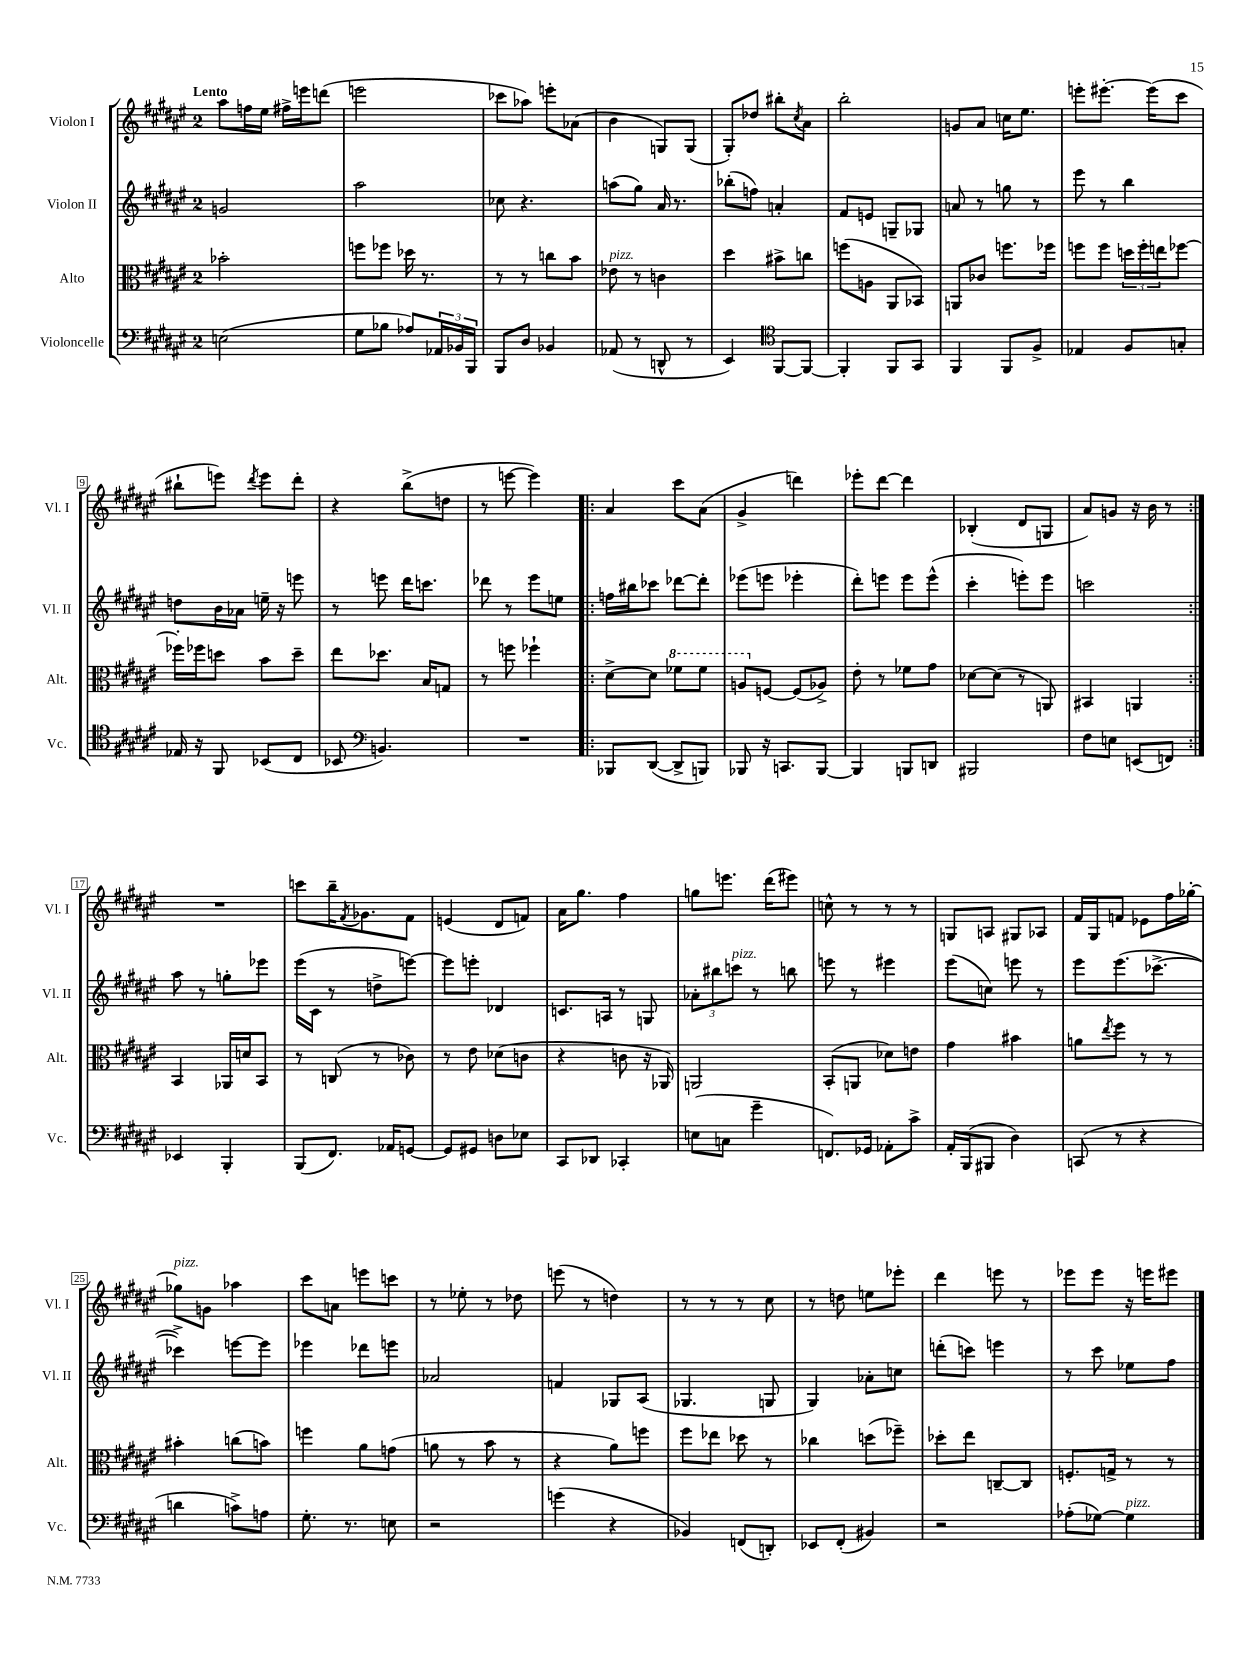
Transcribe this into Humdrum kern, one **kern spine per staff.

**kern	**kern	**kern	**kern
*staff4	*staff3	*staff2	*staff1
*clefF4	*clefC3	*clefG2	*clefG2
*k[f#c#g#d#a#e#]	*k[f#c#g#d#a#e#]	*k[f#c#g#d#a#e#]	*k[f#c#g#d#a#e#]
*M2/4	*M2/4	*M2/4	*M2/4
(2E	2b-'	2g	8aa#
.	.	.	16ff
.	.	.	16ee#
.	.	.	16ff#^
.	.	.	16eee
.	.	.	(8ddd
=	=	=	=
8G#	8ff	2aa#	2eee
8B-	8ff-	.	.
8A-)	16dd-	.	.
.	8.r	.	.
24AA-	.	.	.
24BB-	.	.	.
24BBB	.	.	.
=	=	=	=
8BBB	8r	8cc-	8ccc-
8D#	8r	4.r	8aa-)
4BB-	8cc	.	8eee'
.	8b	.	(8a-
=	=	=	=
(8AA-	8e-	(8aa	4b
8r	8r	8gg#)	.
8DD^^	4c	16a#	8G)
.	.	8.r	.
8r	.	.	(8G
=	=	=	=
4EE#)	4dd#	(8bb-'	8G#')
.	.	8ff)	8dd-
*clefC4	*	*	*
[8FF#	8b#^	4a'	8bb#'
.	.	.	8qcc#
8FF#_	8cc	.	8a#
=	=	=	=
4FF#']	(8ff	8f#	2bb'
.	8A	8e	.
8FF#	8AA#	8G~	.
8GG#	8BB-)	8G-	.
=	=	=	=
4FF#	8AA	8a	8g
.	8c-	8r	8a#
8FF#	8.ff	8gg	16cc
.	.	.	8.ee#
8F#^	.	8r	.
.	16ff-	.	.
=	=	=	=
4E-	8ff	8eee#	8eee'
.	8ff	8r	[8.eee#'
8F#	24dd	4bb	.
.	24ff'	.	.
.	.	.	(16eee#]
.	24ee	.	.
8G'	[8ff-	.	8ccc#
=	=	=	=
16E-	16ff-']	8dd	8bb#`
16r	16ff-	.	.
8FF#	8dd	16b	8eee)
.	.	16a-	.
.	.	.	8qddd#
(8BB-	8b	16ee~	8eee
.	.	16r	.
8C#	8dd~	8eee	8ddd#'
=	=	=	=
8BB-	8ee#	8r	4r
*clefF4	*	*	*
4.BB)	8.dd-	8eee	.
.	.	16ddd#	(8bb^
.	16B	8.ccc	.
.	8G	.	8dd
=	=	=	=
2r	8r	8ddd-	8r
.	8ff	8r	[8eee
.	4ff-`	8eee#	4eee])
.	.	8ee	.
=!|:	=!|:	=!|:	=!|:
8BBB-	[8d#^	16ff	4a#
.	.	16bb#	.
([8DD#	8d#]	8ccc-	.
8DD#^]	8ff-	[8ddd-	8ccc#
8BBB)	8ff-	8ddd-']	(8a#
=	=	=	=
8BBB-	8a	(8eee-	4g#^
16r	[8F	8eee	.
8.CC	.	.	.
.	(8F]	4eee-'	4ddd)
[8BBB-	8A-^)	.	.
=	=	=	=
4BBB-]	8e#'	8ddd#')	8eee-'
.	8r	8eee	[8ddd#
8BBB	8f-	8eee	4ddd#]
8DD	8g#	(8eee^^	.
=	=	=	=
2BBB#	[8d-	4ccc#'	(4B-'
.	(8d-]	.	.
.	8r	8eee')	8d#
.	8AA)	8eee	8G
=	=	=	=
8F#	4BB#	2ccc	8a#)
8E	.	.	8g
(8EE	4AA	.	16r
.	.	.	16b
8FF)	.	.	8r
=:|!	=:|!	=:|!	=:|!
4EE-	4BB	8aa#	2r
.	.	8r	.
4BBB'	16AA-	8gg'	.
.	16d	.	.
.	8BB	8eee-	.
=	=	=	=
(8BBB	8r	(16eee#	8ccc
.	.	16c#	.
8.FF#)	(8C	8r	16bb~
.	.	.	8qf#
.	.	.	8.g-
.	8r	8dd^	.
16AA-	.	.	.
[8GG	8c-)	[8eee)	8f#
=	=	=	=
8GG]	8r	8eee]	(4e
8GG#	8e#	8eee'	.
8D	(8d-	4d-	8d#
8E-	8c	.	8f)
=	=	=	=
8CC#	4r	8.c	16a#
.	.	.	8.gg#
8DD-	.	.	.
.	.	16A	.
4CC-'	8c	8r	4ff#
.	16r	8G	.
.	16AA-)	.	.
=	=	=	=
(8E	2AA	12a-'	8gg
.	.	12bb#	.
8C	.	.	8.eee
.	.	12ccc	.
4g#~	.	8r	.
.	.	.	(16ddd#
.	.	8bb	8eee#)
=	=	=	=
8.FF)	(8BB'	8eee	8cc^^
.	8AA	8r	8r
16GG-	.	.	.
8AA-'	8d-)	4eee#	8r
8c#^	8e	.	8r
=	=	=	=
16AA#'	4g#	(8eee#	8G
(16BBB	.	.	.
8BBB#	.	8cc)	8A
4D#)	4b#	8eee	8G#
.	.	8r	8A-
=	=	=	=
(8CC	8a	8eee#	16f#
.	.	.	16G#
.	8qee#	.	.
8r	8ff#	(8.eee#	8f
4r	8r	.	8e-
.	.	[8.ccc-^	.
.	8r	.	16ff#
.	.	.	[16gg-'
=	=	=	=
4d	4b#'	4ccc-^])	8gg-]
.	.	.	8g
8c^)	(8cc	[8eee	4aa-
8A	8b)	8eee]	.
=	=	=	=
8.G#'	4ff	4eee-	8ccc#
.	.	.	8a
8.r	.	.	.
.	8a#	8ddd-	8eee
8E	(8g	8eee	8ccc
=	=	=	=
2r	8a	2a-	8r
.	8r	.	8ee-'
.	8b	.	8r
.	8r	.	8dd-
=	=	=	=
(4g	4r	4f	(8eee
.	.	.	8r
4r	8a#)	8G-	4dd)
.	8ff	(8A#	.
=	=	=	=
4BB-)	8ff#	4.G-	8r
.	8ee-	.	8r
(8FF	8dd-	.	8r
8DD')	8r	8G	8cc#
=	=	=	=
8EE-	4cc-	4G#)	8r
(8FF#'	.	.	8dd
4BB#)	(8dd	8a-'	8ee
.	8ff-~)	8cc	8eee-'
=	=	=	=
2r	8dd-'	(8ddd'	4ddd#
.	8ee#	8ccc)	.
.	[8C~	4eee	8eee
.	8C]	.	8r
=	=	=	=
(8A-'	8.F'	8r	8eee-
[8G-)	.	8ccc#	8eee-
.	16G^	.	.
4G-]	8r	8ee-	16r
.	.	.	16eee
.	8r	8ff#	8eee#
==	==	==	==
*-	*-	*-	*-
